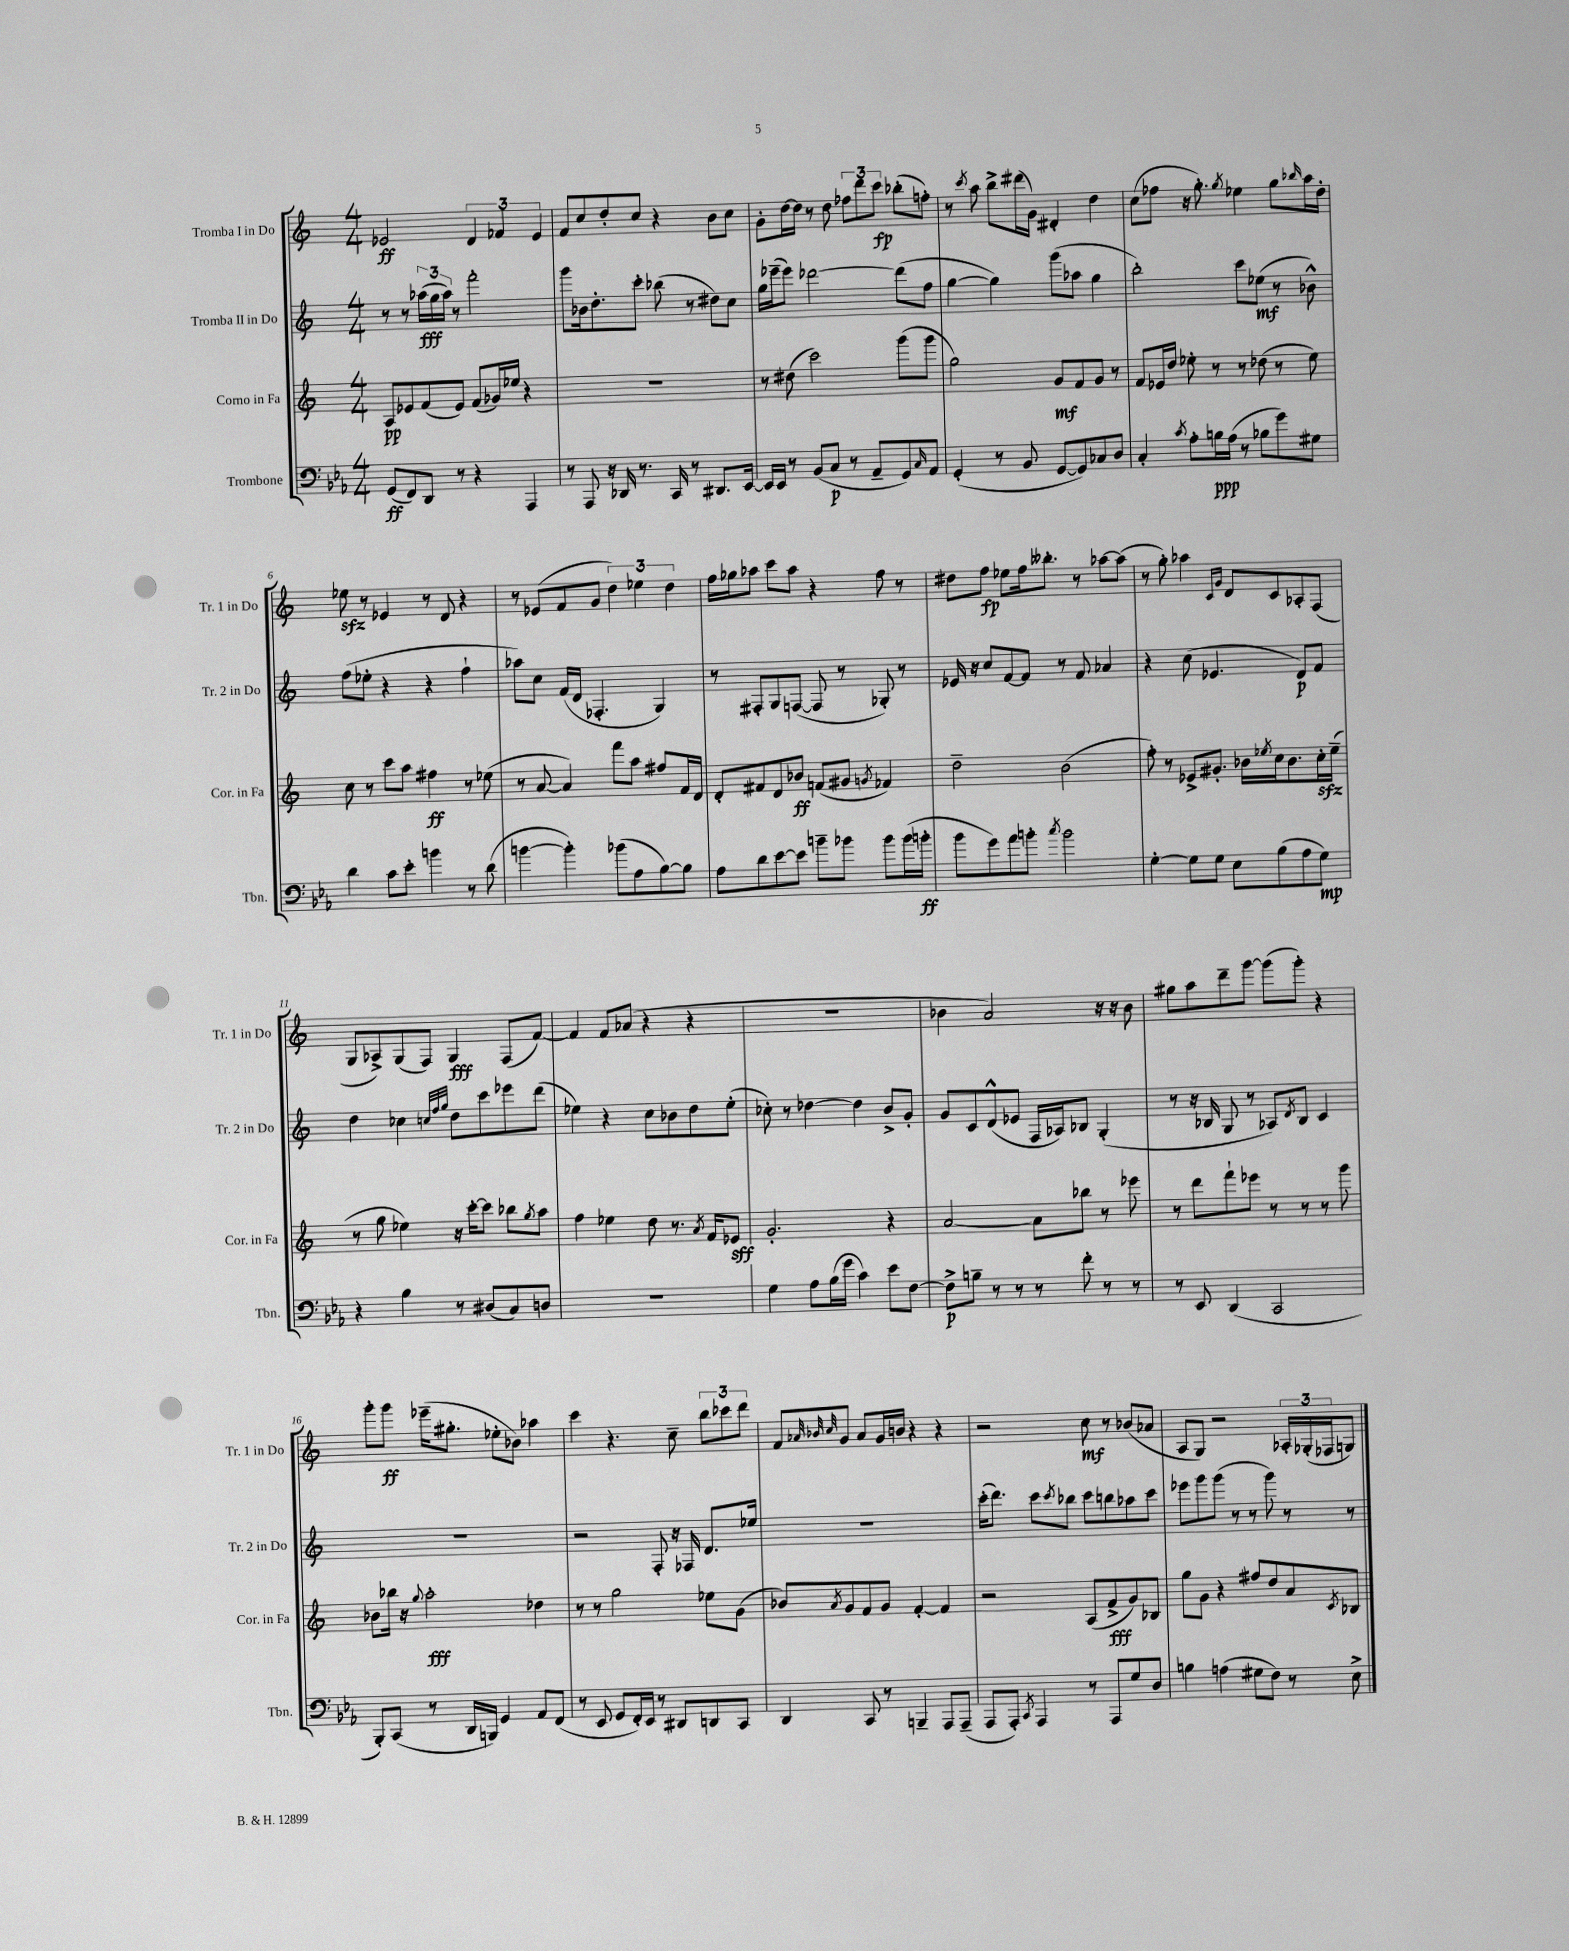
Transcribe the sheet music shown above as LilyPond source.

<<
\new StaffGroup <<
\new Staff = "s0" \with { instrumentName = "Tromba I in Do" shortInstrumentName = "Tr. 1 in Do" } {
    \clef treble \key c \major \numericTimeSignature \time 4/4
    ees'2\ff \tuplet 3/2 { d'4 fes'4 ees'4 } |
    f'8 c''8 d''8-. c''8 r4 b'8 c''8 |
    g'8-. d''16~ d''16 r8 d''8 \tuplet 3/2 { fes''8 d'''8 c'''8\fp } bes''8-.( f''8-.) |
    r8 \acciaccatura { c'''8 } a''8 b''8-> dis'''16( g'16) dis'4-. d''4 |
    c''8( fes''8 r16 g''8.-.) \acciaccatura { g''8 } ees''4 g''8 \grace { bes''16 } a''16 d''16-. |
    ees''8\sfz r8 ees'4 r8 d'8 r4 |
    r8 ees'8( f'8 g'8 \tuplet 3/2 { d''4) ees''4 d''4 } |
    f''16 ges''16 aes''8 c'''8 aes''8 r4 f''8 r8 |
    dis''8 f''8\fp ees''8 f''16 beses''8.-. r8 aes''8~ aes''8( |
    r8 g''8-.) aes''4 \grace { c'16 g'16 } d'8 c'8 aes8-. f8( |
    g8 aes8->) g8( f8) g4\fff f8( f'8~) |
    f'4 f'8 aes'8( r4 r4 |
    R1 |
    bes'4 a'2) r16 r16 bes'8 |
    gis''8 a''8 d'''8-- g'''8~ g'''8( g'''8-.) r4 |
    g'''8-. g'''8\ff ees'''16--( gis''8.-. ees''8-. bes'8) aes''4 |
    c'''4 r4. c''8-- \tuplet 3/2 { b''8 ces'''8 d'''8 } |
    f'8 \grace { aes'32 bes'32 c''32 } g'8 aes'8 g'16 b'16 r4 r4 |
    r2 c''8\mf r8 bes'8( aes'8 |
    a8 g8) r2 \tuplet 3/2 { aes16-. ges16-.( fes16 } g8) \bar "|." |
}
\new Staff = "s1" \with { instrumentName = "Tromba II in Do" shortInstrumentName = "Tr. 2 in Do" } {
    \clef treble \key c \major \numericTimeSignature \time 4/4
    r8 r8 \tuplet 3/2 { aes''16\fff( g''16 aes''16) } r8 f'''2-. |
    g'''8 bes'16 d''8.-. c'''8-. bes''8( r8 dis''8) c''8 |
    g''16 ees'''16--( ees'''8) des'''2~ des'''8( f''8 |
    g''4~ g''4) g'''8( aes''8 g''4 |
    b''2-.) c'''8 ees''8\mf( r8 bes'8-^) |
    f''8( ees''8-. r4 r4 f''4-! |
    aes''8) c''8 f'16( d'16 fes4.-. g4) |
    r8 fis8-. g8 f8~( f8 r8 ges8-.) r8 |
    ees'16 r16 c''8 f'8~ f'8 r8 f'8 aes'4 |
    r4 c''8( ees'4. d'8\p) f'8 |
    d''4 ces''4 \grace { c''32 f''32 g''32 } d''8 c'''8 ees'''8 d'''8( |
    ees''4) r4 c''8 bes'8 d''8 ees''8-.( |
    ces''8-.) r8 des''4~ des''4 b'8-> g'8-. |
    g'8 c'8 d'8-^( ees'8 f16 aes16) bes8 g4-.( |
    r8 r16 bes16 g8 r8 aes8) \acciaccatura { d'8 } bes8 c'4 |
    R1 |
    r2 f8-. r16 fes16 d'8. ees''16 |
    R1 |
    c'''16-.( d'''8.) c'''8 \acciaccatura { c'''8 } bes''8 c'''8 b''8 aes''8 c'''8 |
    ees'''8 g'''8 g'''8( r8 r8 g'''8) r8 r8 \bar "|." |
}
\new Staff = "s2" \with { instrumentName = "Corno in Fa" shortInstrumentName = "Cor. in Fa" } {
    \clef treble \key c \major \numericTimeSignature \time 4/4
    a8\pp ees'8 f'8( ees'8) f'8( ges'16) ees''16 r4 |
    R1 |
    r8 dis''8( c'''2) g'''8( g'''8 |
    g''2) g'8\mf f'8 g'8 r8 |
    f'8 ees'16 d''16 ees''8-. r8 r8 des''8( r8 ees''8) |
    c''8 r8 c'''8 a''8 fis''4\ff r8 ees''8( |
    r8 a'8~ a'4) f'''8 a''8 fis''8 f'16 d'16 |
    d'8-. fis'8 d'8 bes'8\ff f'8( gis'8 \acciaccatura { g'8 } fes'4) |
    d''2-- b'2( |
    f''8-.) r8 ees'8-> gis'8.-. bes'16 \acciaccatura { ees''8 } c''16 bes'8. c''16-.\sfz ees''16--( |
    r8 g''8 ees''4) r16 c'''16~-. c'''8 bes''8 \acciaccatura { g''8 } a''8 |
    f''4 ees''4 d''8 r8. \acciaccatura { a'8 } f'16 ees'8\sff |
    g'2.-. r4 |
    a'2~ a'8 bes''8 r8 ees'''8 |
    r8 d'''8 f'''8-! ees'''8 r8 r8 r8 g'''8 |
    bes'8 bes''16 r16 \appoggiatura { g''8 } a''2-.\fff des''4 |
    r8 r8 g''2 ees''8 g'8( |
    bes'8) \acciaccatura { a'8 } g'8 f'8 g'8 f'4~-. f'4 |
    r2 a8( f'8->\fff g'8) bes8 |
    g''8 g'8 r4 fis''8 d''8 a'8 \acciaccatura { c'8 } bes8 \bar "|." |
}
\new Staff = "s3" \with { instrumentName = "Trombone" shortInstrumentName = "Tbn." } {
    \clef bass \key ees \major \numericTimeSignature \time 4/4
    g,8\ff( f,8) d,8 r8 r4 aes,,4 |
    r8 aes,,8 r16 des,16 r8. c,16 r8 dis,8. ees,16~ |
    ees,16 ees,16 r8 bes,8( c8\p r8 aes,8-- g,8) \grace { c16 } aes,8 |
    g,4-.( r8 bes,8 g,8~ g,8) ces8 d8 |
    c4-. \acciaccatura { c'8 } aes8-. b16\ppp aes16( r8 bes8 g'8) gis8 |
    d'4 c'8 ees'8-. b'4 r8 d'8( |
    b'4~ b'4-.) bes'8( aes8 bes8~) bes8 |
    aes8 d'8 ees'8~ ees'8 b'8-- bes'8 bes'8 bes'16( b'16-.\ff |
    bes'8 g'8) aes'8 b'8-. \acciaccatura { c''8 } b'2 |
    g4~-. g8 g8 ees8 bes8( aes8 g8\mp) |
    r4 bes4 r8 dis8( c8) d8 |
    R1 |
    g4 aes8 bes16( g'16 c'4) ees'8 f8~ |
    f8->\p b8-- r8 r8 r8 f'8-. r8 r8 |
    r8 ees,8 d,4( c,2 |
    bes,,8-.) c,8( r8 d,16 b,,16) g,4 aes,8 f,8( |
    r8 ees,8 g,8 f,16-.) ees,16 r8 dis,8 d,8 c,8 |
    d,4 c,8 r8 b,,4-- aes,,8 aes,,8--( |
    aes,,8 aes,,8-.) \acciaccatura { c,8 } aes,,4 r8 aes,,8 g8 d8 |
    b4 a4( gis8 f8) r8 ees8-> \bar "|." |
}
>>
>>
